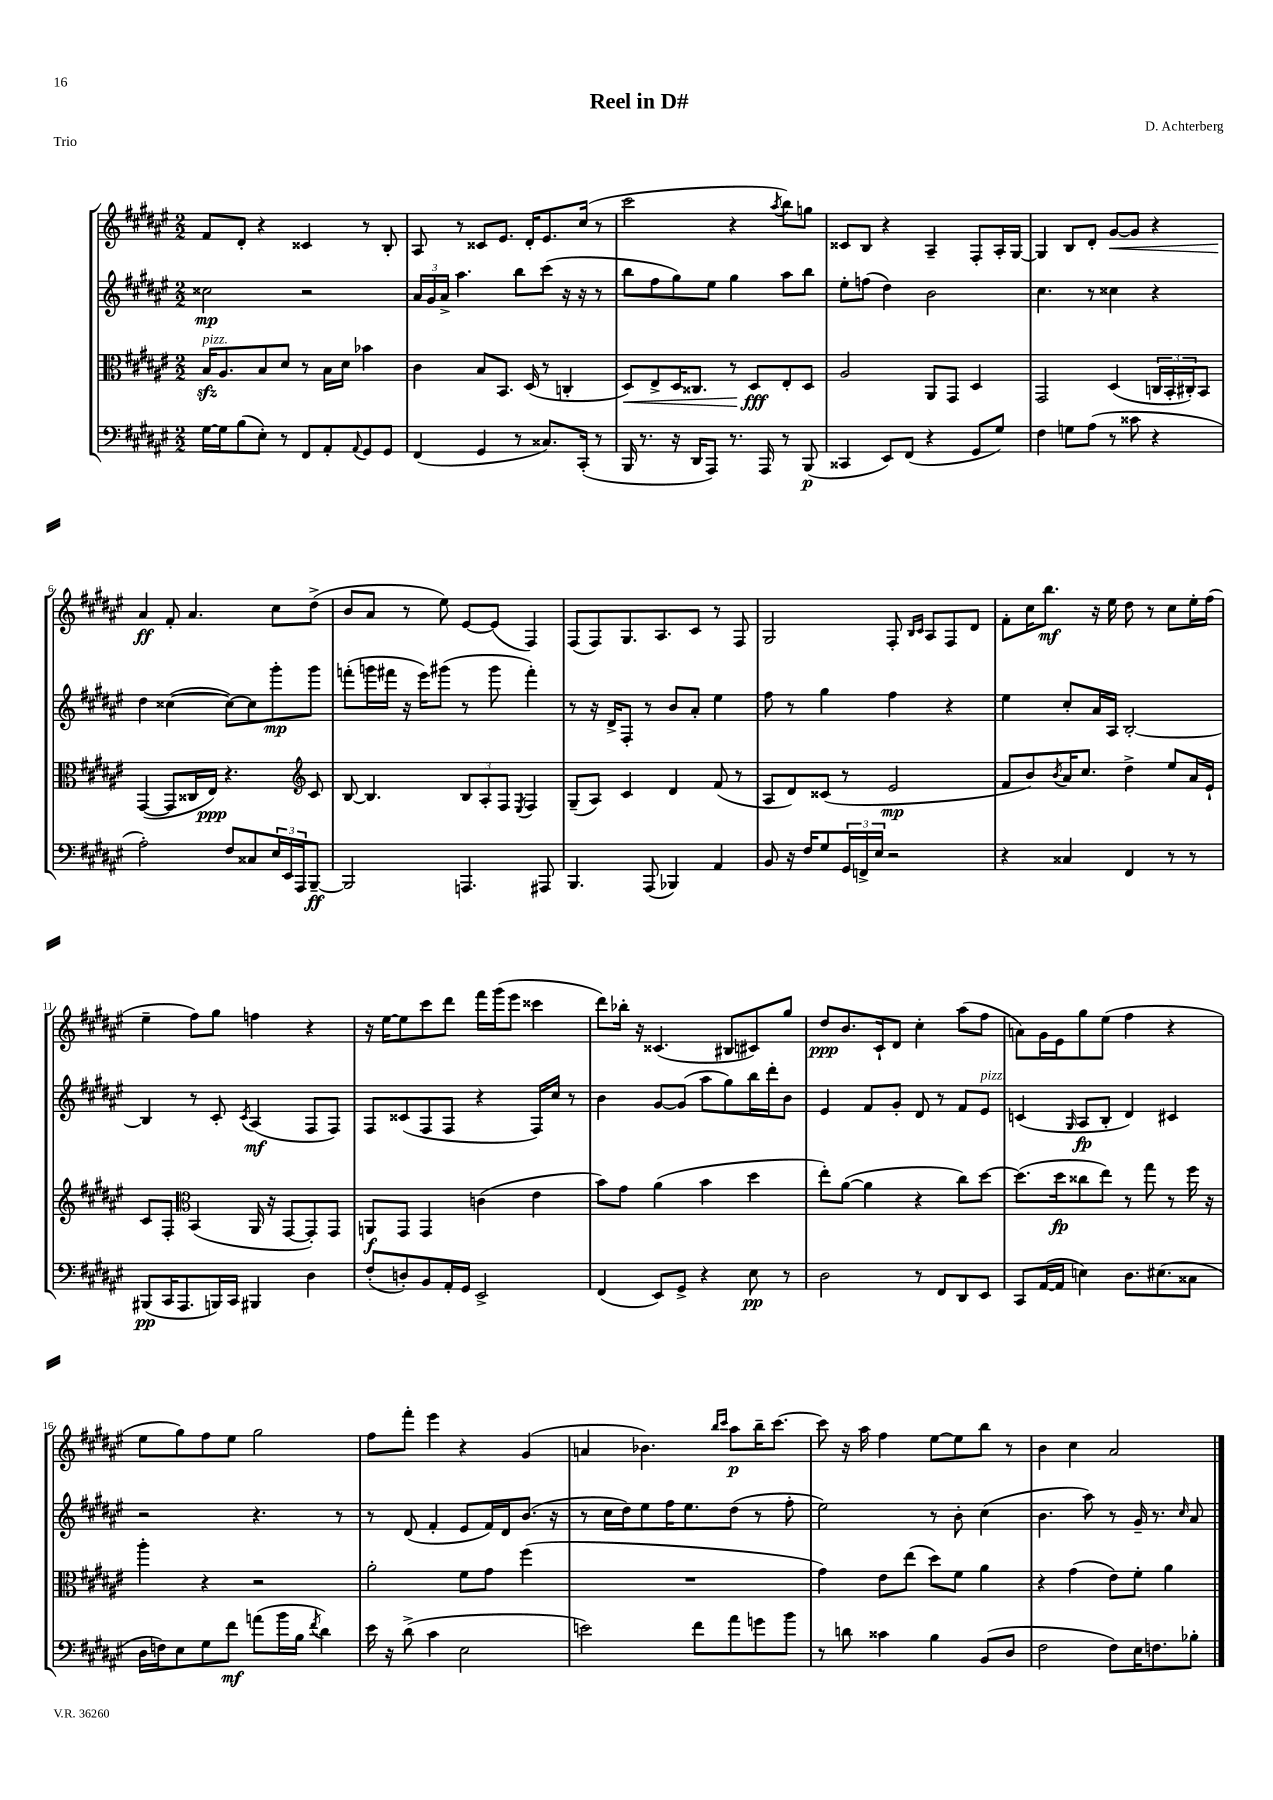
\header { title = "Reel in D#" composer = "D. Achterberg" piece = "Trio" }
<<
\new StaffGroup <<
\new Staff = "s0" {
    \clef treble \key fis \major \numericTimeSignature \time 2/2
    fis'8 dis'8-. r4 cisis'4 r8 b8-. |
    ais8 r8 cisis'8 eis'8. dis'16-. eis'8. cis''16( r8 |
    cis'''2 r4 \acciaccatura { ais''8 } b''8) g''8 |
    cisis'8 b8 r4 ais4-- fis8-. ais16-. gis16~ |
    gis4 b8 dis'8-. gis'8~\< gis'8 r4 |
    ais'4\ff\! fis'8-. ais'4. cis''8 dis''8->( |
    b'8 ais'8 r8 eis''8) eis'8~ eis'8( fis4) |
    fis8( fis8) gis8. ais8. cis'8 r8 fis8 |
    gis2 fis8-. \grace { b16 cis'16 } ais8 fis8 dis'8 |
    fis'8-. cis''16 b''8.\mf r16 eis''16 dis''8 r8 cis''8 eis''16-. fis''16( |
    eis''4-- fis''8) gis''8 f''4 r4 |
    r16 eis''16~ eis''8 cis'''8 dis'''8 fis'''16 gis'''16( eis'''8 cisis'''4 |
    dis'''8) bes''16-. r16 cisis'4.( bis8 cis'8) gis''8 |
    dis''8\ppp b'8. cis'16-! dis'8 cis''4-. ais''8( fis''8 |
    a'8) gis'16 eis'16 gis''8 eis''8( fis''4 r4 |
    eis''8 gis''8) fis''8 eis''8 gis''2 |
    fis''8 fis'''8-. eis'''4 r4 gis'4( |
    a'4 bes'4.) \grace { b''16 cis'''16 } ais''8\p b''16-- cis'''8.~ |
    cis'''8 r16 ais''16 fis''4 eis''8~ eis''8 b''8 r8 |
    b'4 cis''4 ais'2 \bar "|." |
}
\new Staff = "s1" {
    \clef treble \key fis \major \numericTimeSignature \time 2/2
    cisis''2\mp r2 |
    \tuplet 3/2 { ais'16 gis'16 ais'16-> } ais''4. b''8 cis'''8( r16 r16 r8 |
    b''8 fis''8 gis''8) eis''8 gis''4 ais''8 b''8 |
    eis''8-. f''8( dis''4) b'2 |
    cis''4. r8 cisis''4 r4 |
    dis''4 cisis''4~( cisis''8~) cisis''8 gis'''8-.\mp gis'''8 |
    f'''8-.( g'''16 fis'''16 r16 eis'''16) gis'''8( r8 gis'''8 fis'''4-.) |
    r8 r16 dis'16-> fis8-. r8 b'8 ais'8-. eis''4 |
    fis''8 r8 gis''4 fis''4 r4 |
    eis''4 cis''8-. ais'16 ais16 b2~-. |
    b4 r8 cis'8-. \acciaccatura { cis'8 } ais4\mf( fis8 fis8) |
    fis8 cisis'8( fis8 fis8 r4 fis16) cis''16 r8 |
    b'4 gis'8~ gis'8( ais''8 gis''8) b''16 dis'''16-. b'8 |
    eis'4 fis'8 gis'8-. dis'8 r8 fis'8 eis'8^\markup { \italic "pizz." } |
    c'4( \grace { gis16 } ais8\fp b8-. dis'4) cis'4 |
    r2 r4. r8 |
    r8 dis'8( fis'4-. eis'8 fis'16) dis'16 b'8.( r16 |
    r8 cis''16 dis''16) eis''8 fis''16 eis''8. dis''8( r8 fis''8-. |
    eis''2) r8 b'8-. cis''4( |
    b'4. ais''8) r8 gis'16-- r8. \grace { cis''16 } ais'8 \bar "|." |
}
\new Staff = "s2" {
    \clef alto \key fis \major \numericTimeSignature \time 2/2
    b16\sfz^\markup { \italic "pizz." } ais8. b8 dis'8 r8 b16 dis'16 bes'4 |
    cis'4 b8 b,8. dis16( r8 c4-. |
    dis8\<) eis8-> dis16 cisis8. r8 dis8\fff\! eis8-. dis8 |
    ais2 ais,8 gis,8 dis4 |
    gis,2 dis4( \tuplet 3/2 { c16 b,16-. cis16-.) } b,8 |
    gis,4~( gis,8 cisis16 eis16\ppp) r4. \clef treble cis'8 |
    b8~ b4. \tuplet 3/2 { b8 ais8-. fis8 } \acciaccatura { eis8 } fis4 |
    gis8--( ais8) cis'4 dis'4 fis'8( r8 |
    ais8 dis'8) cisis'8( r8 eis'2\mp |
    fis'8 b'8) \acciaccatura { b'8 } ais'16 cis''8. dis''4-> eis''8 ais'16 eis'16-! |
    cis'8 fis8-. \clef alto b,4( ais,16 r16 gis,8~ gis,8-.) gis,8 |
    a,8\f gis,8 gis,4 c'4( eis'4 |
    b'8) gis'8 ais'4( b'4 dis''4 |
    eis''8-.) ais'8~( ais'4 r4 cis''8) dis''8~ |
    dis''8.( dis''16\fp cisis''8 eis''8) r8 gis''8 r8 fis''16 r16 |
    ais''4-. r4 r2 |
    ais'2-. fis'8 gis'8 fis''4( |
    R1 |
    gis'4) eis'8 eis''8( dis''8) fis'8 ais'4 |
    r4 gis'4( eis'8) fis'8-. ais'4 \bar "|." |
}
\new Staff = "s3" {
    \clef bass \key fis \major \numericTimeSignature \time 2/2
    gis16~ gis16 b8( eis8-.) r8 fis,8 ais,8-. \appoggiatura { ais,8 } gis,8 gis,8 |
    fis,4( gis,4 r8 cisis8.) cis,16-.( r8 |
    b,,16 r8. r16 dis,16 ais,,8) r8. ais,,16 r8 b,,8\p( |
    cisis,4 eis,8) fis,8( r4 gis,8 gis8) |
    fis4 g8 ais8( r8 cisis'8 r4 |
    ais2-.) fis8 cisis8 \tuplet 3/2 { eis16 eis,16 ais,,16 } b,,8~--\ff |
    b,,2 a,,4. ais,,8 |
    b,,4. ais,,8( bes,,4) ais,4 |
    b,8 r16 fis16 gis8 \tuplet 3/2 { gis,16 f,16-> eis16 } r2 |
    r4 cisis4 fis,4 r8 r8 |
    bis,,8\pp( cis,16 ais,,8. b,,16) cis,16 bis,,4 dis4 |
    fis8-.( d8-.) b,8 ais,16-. gis,16 eis,2-> |
    fis,4( eis,8) gis,8-> r4 eis8\pp r8 |
    dis2 r8 fis,8 dis,8 eis,8 |
    cis,8 ais,16~( ais,16 e4) dis8. eis8.( cisis8 |
    dis16 f16) eis8 gis8 fis'8\mf a'8( b'16 b16 \acciaccatura { fis'8 } dis'4) |
    eis'16 r16 dis'8->( cis'4 eis2 |
    e'2) fis'8 ais'8 g'8 b'8 |
    r8 d'8 cisis'4 b4 b,8( dis8 |
    fis2 fis8) eis16 f8. bes8-. \bar "|." |
}
>>
>>
